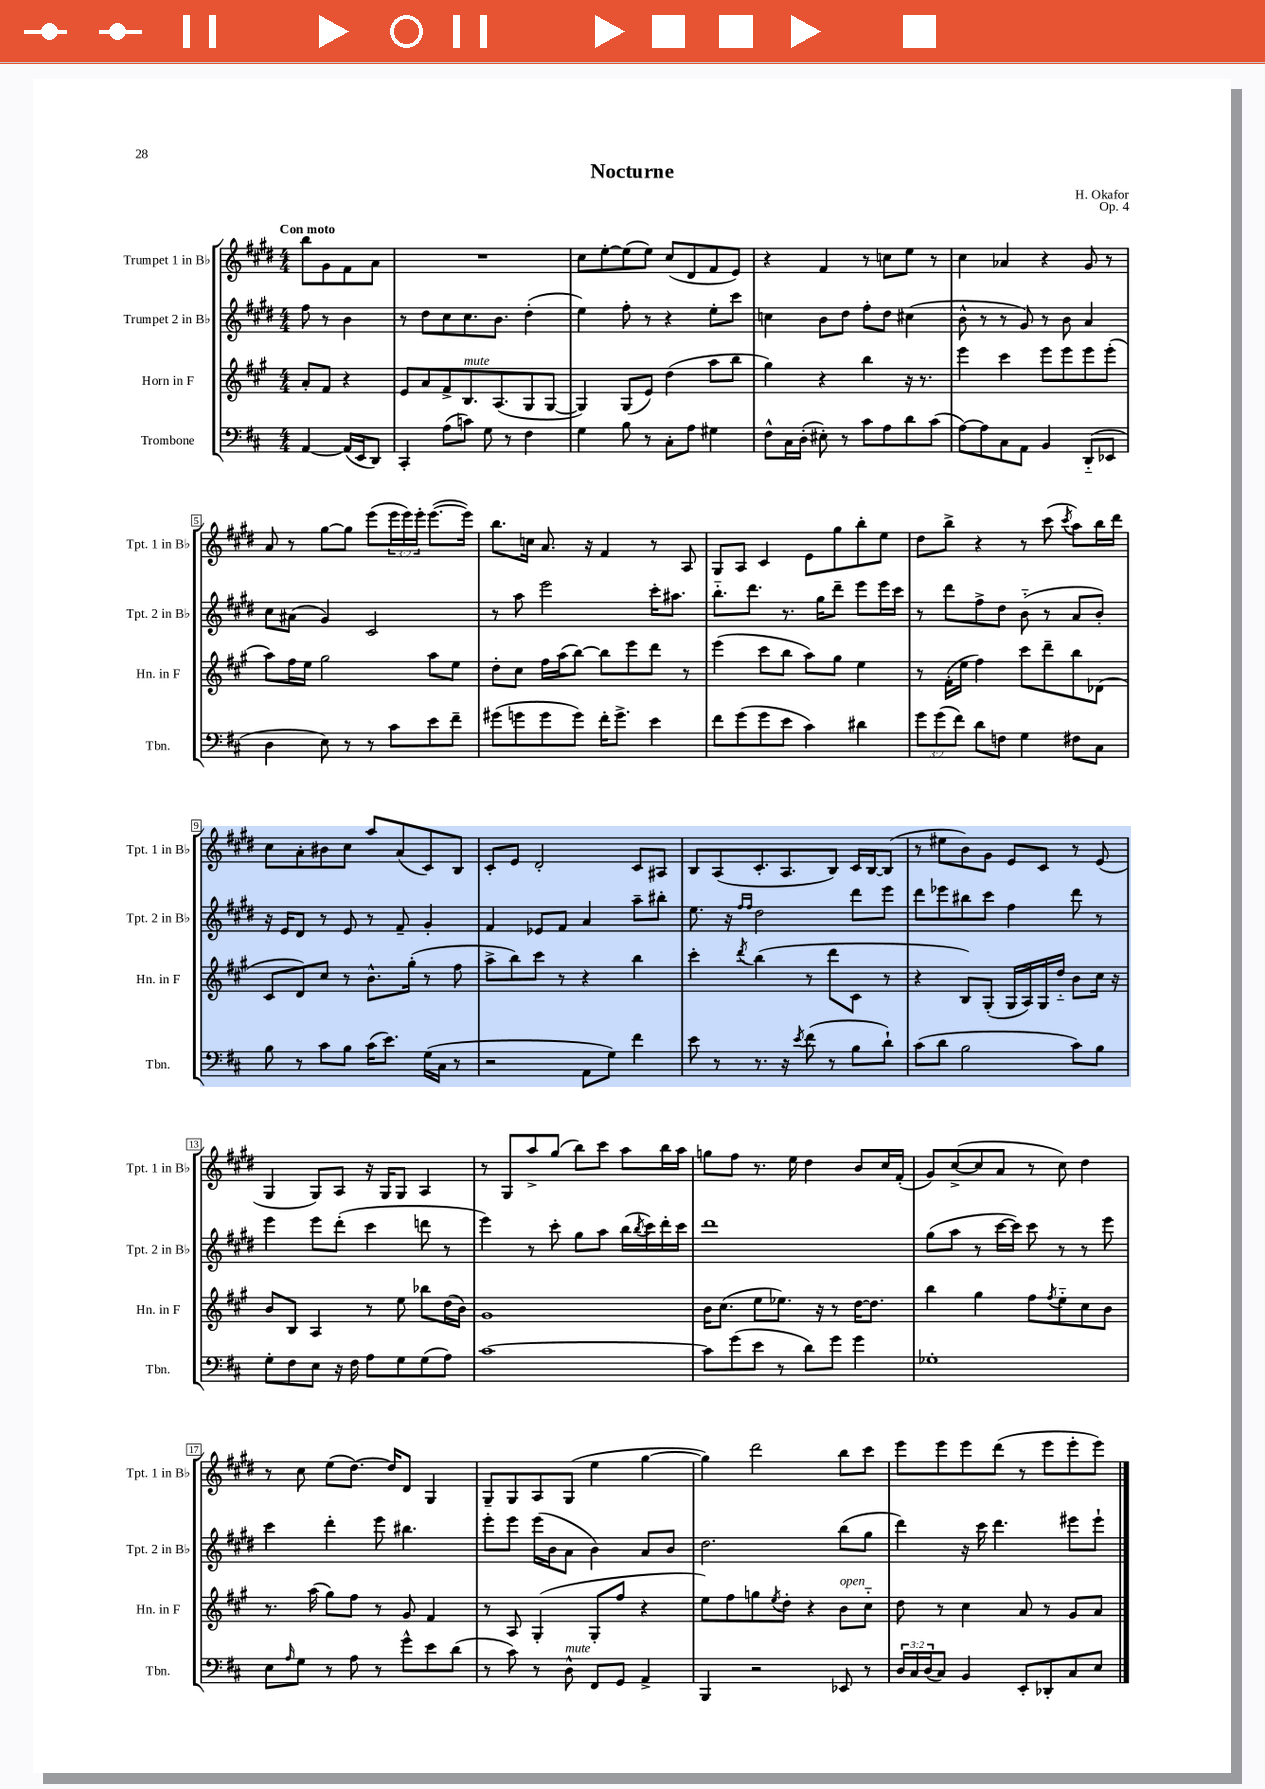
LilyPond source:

\header { title = "Nocturne" composer = "H. Okafor" opus = "Op. 4" }
<<
\new StaffGroup <<
\new Staff = "s0" \with { instrumentName = "Trumpet 1 in Bb" shortInstrumentName = "Tpt. 1 in Bb" } {
    \clef treble \key e \major \numericTimeSignature \time 4/4 \override Staff.TupletNumber.text = #tuplet-number::calc-fraction-text \partial 2 \tempo "Con moto"
    b''8 gis'8 fis'8 a'8 |
    R1 |
    cis''8 e''8~-. e''8( e''8) cis''8( dis'8 fis'8 e'8) |
    r4 fis'4 r8 c''8 e''8 r8 |
    cis''4 aes'4 r4 gis'8 r8 |
    a'8 r8 gis''8~ gis''8 e'''8( \tuplet 3/2 { e'''16 e'''16) e'''16-. } e'''8.~( e'''16) |
    b''8. c''16 a'8. r16 fis'4 r8 a8 |
    gis8 a8 cis'4 e'8 gis''8 b''8-. e''8 |
    dis''8 b''8-> r4 r8 cis'''8( \acciaccatura { cis'''8 } a''8) b''16 dis'''16 |
    cis''8 a'8-. bis'8 cis''8 a''8 a'8( cis'8) b8 |
    cis'8-. e'8 dis'2-. cis'8 ais8 |
    b8 a8( cis'8.-. a8. b8) cis'16 b16~ b8( |
    r8 eis''8 b'8) gis'8 e'8 cis'8 r8 e'8( |
    gis4 gis8) a8 r16 gis16 gis8 a4 |
    r8 gis8 a''8-> gis''8( b''8) cis'''8 a''8 b''16 a''16 |
    g''8 fis''8 r8. e''16 dis''4 b'8 cis''16 fis'16-.( |
    gis'8) cis''8~->( cis''8 a'8 r8 cis''8) dis''4 |
    r8 cis''8 e''8( dis''8.~) dis''16 dis'8 gis4 |
    gis8-- gis8 a8 gis8( e''4 gis''4~ |
    gis''4) dis'''2 b''8 cis'''8 |
    e'''8 e'''8 e'''8 dis'''8( r8 e'''8 e'''8-. e'''8) \bar "|." |
}
\new Staff = "s1" \with { instrumentName = "Trumpet 2 in Bb" shortInstrumentName = "Tpt. 2 in Bb" } {
    \clef treble \key e \major \numericTimeSignature \time 4/4 \partial 2
    fis''8 r8 b'4 |
    r8 dis''8 cis''8 cis''8. b'8. dis''4-.( |
    e''4) fis''8-. r8 r4 e''8-. cis'''8 |
    c''4 b'8 dis''8 fis''8-. dis''8 cis''4( |
    b'8-^ r8 r8 gis'8) r8 b'8 a'4 |
    cis''8 ais'8( gis'4) cis'2 |
    r8 a''8 e'''2 cis'''16-. ais''8. |
    b''8.-_ dis'''8. r8. gis''16 dis'''8-- e'''8 e'''16 cis'''16 |
    r8 dis'''8 fis''8-> dis''8 b'8-_( r8 a'8 b'8-.) |
    r16 e'16 dis'8 r8 e'8 r8 fis'8-- gis'4-. |
    fis'4 ees'8 fis'8 a'4 a''8-- bis''8-. |
    e''8. r16 \grace { fis''16 fis''16 } dis''2 dis'''8 e'''8 |
    dis'''8 ees'''8 bis''8 cis'''8 fis''4 dis'''8 r8 |
    e'''4 e'''8 dis'''8-.( cis'''4 d'''8 r8 |
    e'''4) r8 cis'''8-. gis''8 a''8 b''16( \acciaccatura { b''8 } cis'''16) dis'''16-. cis'''16 |
    dis'''1 |
    gis''8( a''8 r8 cis'''16~ cis'''16) cis'''8 r8 r8 e'''8 |
    cis'''4 dis'''4-. e'''8 bis''4. |
    e'''8-. e'''8 e'''16( b'16 a'8 b'4) a'8 b'8 |
    dis''2. b''8( gis''8 |
    dis'''4) r16 cis'''16 dis'''4. eis'''8 eis'''8-! \bar "|." |
}
\new Staff = "s2" \with { instrumentName = "Horn in F" shortInstrumentName = "Hn. in F" } {
    \clef treble \key a \major \numericTimeSignature \time 4/4 \partial 2
    a'8-. fis'8 r4 |
    e'8 a'8 fis'8-> b8.^\markup { \italic "mute" } a8.( gis8 gis8~ |
    gis4) gis8( e'8) d''4( a''8 b''8 |
    gis''4) r4 b''4 r16 r8. |
    e'''4 cis'''4 e'''8 e'''8 e'''8 e'''8-.( |
    a''8) fis''16 e''16 gis''2 a''8 e''8 |
    d''8-. cis''8 fis''16 a''16( b''8~) b''8 e'''8 d'''8 r8 |
    e'''4( cis'''8 b''8 a''8) gis''8 e''4 |
    r8 fis'16-.( e''16 fis''4) cis'''8 d'''8-- b''8 des'8( |
    cis'8 d'8) cis''8 r8 b'8.-^ gis''16-.( r8 fis''8 |
    a''8-> b''8) cis'''8 r8 r4 b''4 |
    cis'''4-. \acciaccatura { d'''8 } b''4( r8 d'''8 cis'8 r8 |
    r4 b8) gis8-.( gis16 a16) gis16 d''16-_ b'8 cis''16 r16 |
    b'8 b8 a4 r8 e''8 bes''8 d''16( b'16) |
    gis'1 |
    b'16 cis''8.( e''8 ees''8.) r16 r8 d''16~ d''8. |
    b''4 gis''4 fis''8 \acciaccatura { fis''8 } e''8-_ cis''8 b'8 |
    r8. a''16( gis''8) fis''8 r8 gis'8 fis'4 |
    r8 a8 gis4-.( gis8-. fis''8 r4 |
    e''8) fis''8 g''8 \acciaccatura { e''8 } d''8-. r4 b'8^\markup { \italic "open" } cis''8-_ |
    d''8 r8 cis''4 a'8 r8 gis'8 a'8 \bar "|." |
}
\new Staff = "s3" \with { instrumentName = "Trombone" shortInstrumentName = "Tbn." } {
    \clef bass \key d \major \numericTimeSignature \time 4/4 \override Staff.TupletNumber.text = #tuplet-number::calc-fraction-text \partial 2
    a,4~ a,16( e,16 d,8) |
    cis,4-. a8( c'8) g8 r8 fis4 |
    g4 b8 r8 cis8-. a8 gis4 |
    fis8-^ cis16 d16-.( eis8-.) r8 cis'8 a8 d'8 cis'8( |
    a8~) a8 cis8 a,8 b,4 d,8-_( ees,8 |
    d4 e8) r8 r8 cis'8 e'8 fis'8-- |
    gis'8( g'8 g'8 g'8) fis'16-. g'8.-> e'4 |
    fis'8 g'8( g'8 e'8 cis'4) dis'4 |
    \tuplet 3/2 { g'8 g'8( fis'8) } d'8 f8 g4 fis8 cis8 |
    b8 r8 cis'8 b8 cis'16( e'8.) g16( cis16 r8 |
    r2 a,8 g8) fis'4 |
    e'8 r8 r8. r16 \acciaccatura { e'8 } fis'8( r8 b8 d'8-!) |
    cis'8( d'8 b2 cis'8) b8 |
    g8-. fis8 e8 r16 fis16 a8 g8 g8( a8) |
    cis'1~ |
    cis'8 g'8( e'8 r8 d'8) g'8 g'4 |
    ges1-. |
    e8 \grace { a16 } g8 r8 a8 r8 g'8-^ e'8 d'8( |
    r8 cis'8) r8 d8-^^\markup { \italic "mute" } fis,8 g,8 a,4-> |
    b,,4 r2 ees,8 r8 |
    \tuplet 3/2 { d16 cis16 d16( } cis8) b,4 e,8-. des,8-. cis8 e8 \bar "|." |
}
>>
>>
